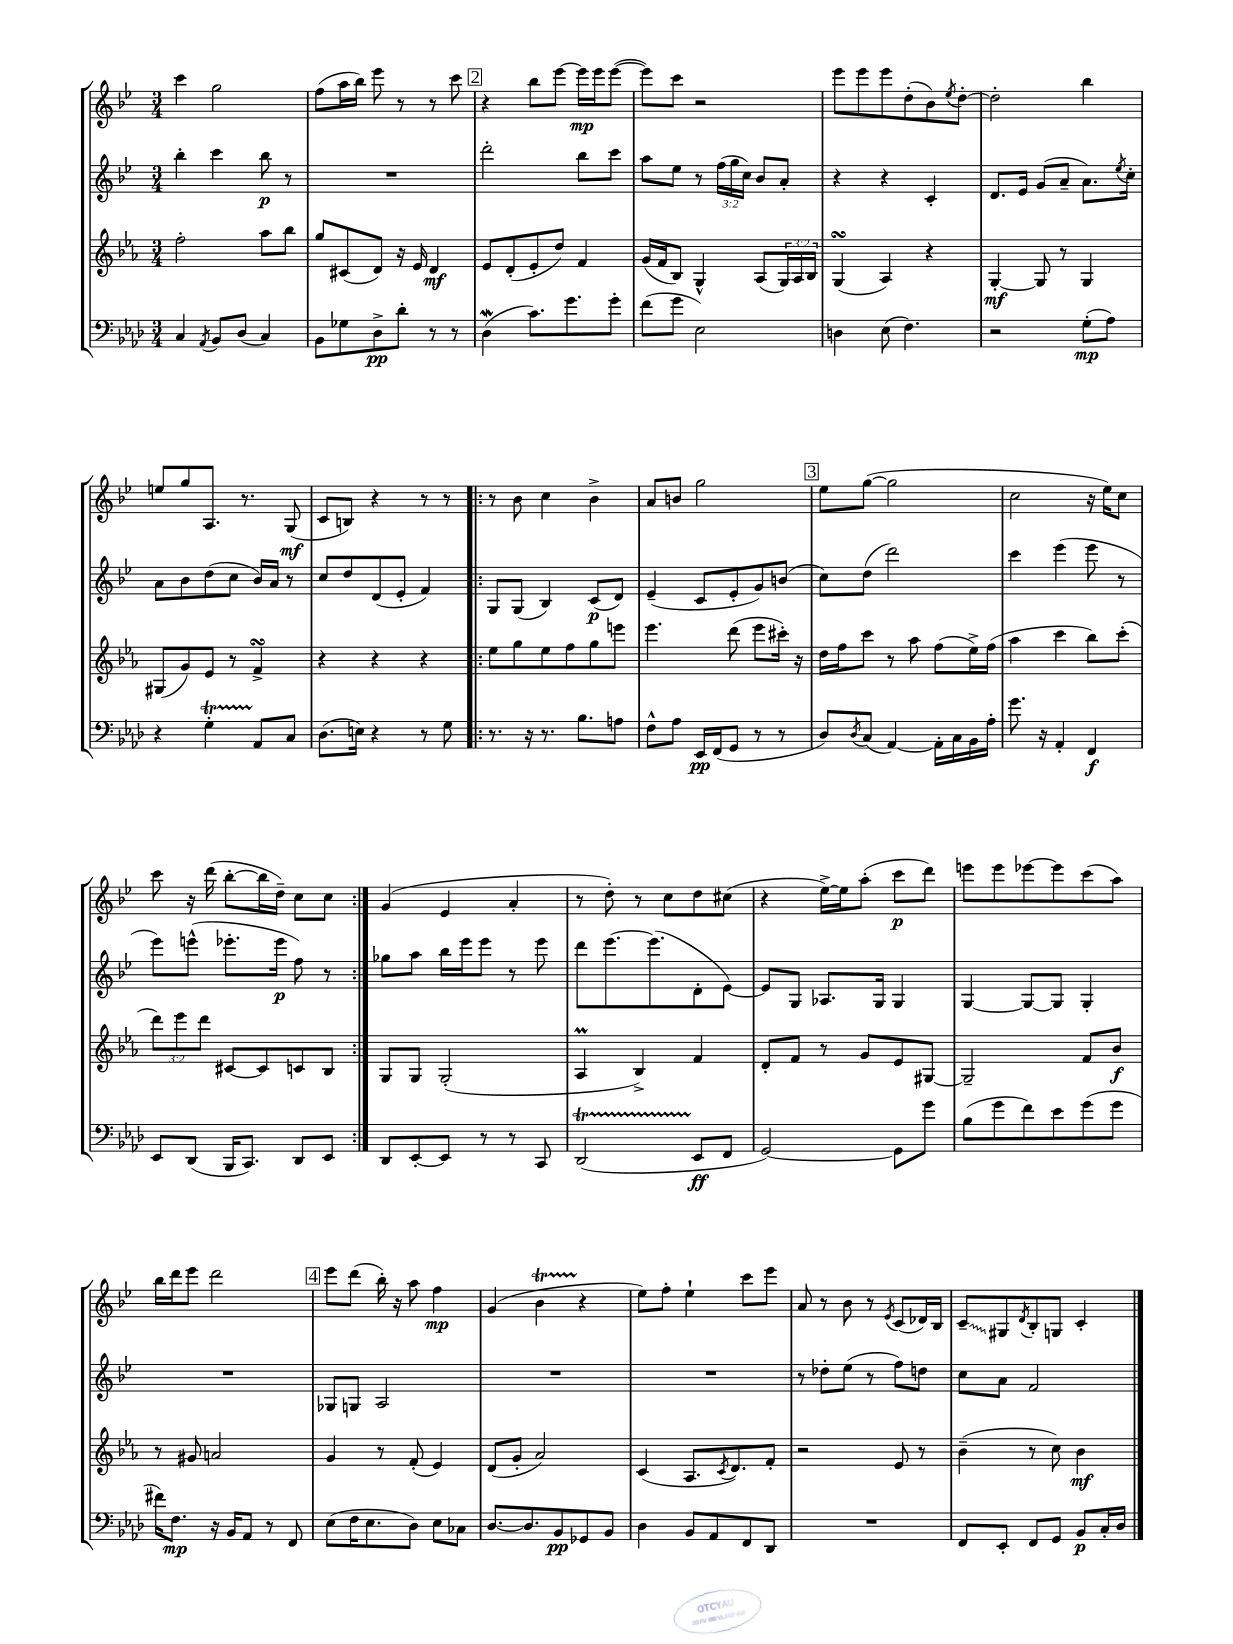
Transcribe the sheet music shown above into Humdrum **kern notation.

**kern	**kern	**kern	**kern
*staff4	*staff3	*staff2	*staff1
*clefF4	*clefG2	*clefG2	*clefG2
*k[b-e-a-d-]	*k[b-e-a-]	*k[b-e-]	*k[b-e-]
*M3/4	*M3/4	*M3/4	*M3/4
4C	2ff'	4bb-'	4ccc
8qAA-	.	.	.
8BB-	.	4ccc	2gg
(8D-	.	.	.
4C)	8aa-	8bb-	.
.	8bb-	8r	.
=	=	=	=
8BB-	8gg	2.r	(8ff
8G-	(8c#	.	16aa
.	.	.	16bb-)
8D-^	8d)	.	8eee-
8d-'	16r	.	8r
.	16e-	.	.
8r	4d	.	8r
8r	.	.	8ccc
=	=	=	=
(4D-	8e-	2ddd'	4r
.	(8d'	.	.
8.c)	8e-'	.	8bb-
.	8dd)	.	[8eee-
8.g	.	.	.
.	4f	8bb-	16eee-]
.	.	.	16eee-
8g'	.	8ccc	([8eee-
=	=	=	=
(8f	(16g	8aa	8eee-])
.	16f	.	.
8g	8B-)	8ee-	8ccc
2E-)	4G^^	8r	2r
.	.	(24ff	.
.	.	24gg	.
.	.	24cc)	.
.	(8A-	8b-	.
.	24G)	8a'	.
.	24A-	.	.
.	24B-	.	.
=	=	=	=
4D	(4G	4r	8eee-
.	.	.	8eee-
(8E-	4A-)	4r	8eee-
4.F)	.	.	(8dd'
.	4r	4c'	8b-)
.	.	.	8qee-
.	.	.	[8dd'
=	=	=	=
2r	[4G'	8.d	2dd']
.	.	16e-	.
.	8G]	(8g	.
.	8r	8a~	.
(8G'	4G	8.a)	4bb-
8A-)	.	.	.
.	.	8qee-	.
.	.	16cc'	.
=	=	=	=
4r	(8G#	8a	8ee
.	8g)	8b-	8gg
4G'	8e-	(8dd	8.A
.	8r	8cc	.
.	.	.	8.r
8AA-	4f^	16b-)	.
.	.	16a	.
8C	.	8r	(8G
=	=	=	=
(8.D-	4r	8cc	8c
.	.	8dd	8B)
16E)	.	.	.
4r	4r	(8d	4r
.	.	8e-'	.
8r	4r	4f)	8r
8G	.	.	8r
=!|:	=!|:	=!|:	=!|:
8.r	8ee-	8G	8r
.	8gg	(8G	8b-
16r	.	.	.
8.r	8ee-	4B-)	4cc
.	8ff	.	.
8.B-	.	.	.
.	8gg	(8c	4b-^
8A	8eee	8d)	.
=	=	=	=
8F^^	4.eee-	(4e-~	8a
8A-	.	.	8b
16EE-	.	8c	2gg
(16FF	.	.	.
8GG	(8ddd	8e-'	.
8r	8eee-	8g)	.
8r	16ccc#')	(8b	.
.	16r	.	.
=	=	=	=
8D-)	16dd	8cc)	8ee-
.	16ff	.	.
8qD-	.	.	.
(8C	8ccc	(8dd	([8gg
[4AA-)	8r	2ddd)	2gg]
.	8aa-	.	.
16AA-']	(8ff	.	.
16C	.	.	.
16BB-	16ee-^)	.	.
16A-'	(16ff	.	.
=	=	=	=
8.g	4aa-	4ccc	2cc
16r	.	.	.
4AA-'	4ccc	(4eee-	.
4FF	8bb-)	8eee-	16r
.	.	.	16ee-)
.	(8ccc'	8r	8cc
=	=	=	=
8EE-	12ddd)	8eee-)	8ccc
.	12eee-	.	.
(8DD-	.	(8eee^^	16r
.	12ddd	.	.
.	.	.	(16ddd
16BBB-	[8c#	8.eee-'	[8bb-'
8.CC)	.	.	.
.	8c#]	.	16bb-]
.	.	16eee-	16dd~)
8DD-	8c	8ff)	8cc
8EE-	8B-	8r	8cc
=:|!	=:|!	=:|!	=:|!
8DD-	8G	8gg-	(4g
[8EE-'	8G	8aa	.
8EE-]	(2G'	16bb-	4e-
.	.	16eee-	.
8r	.	8eee-	.
8r	.	8r	4a'
8CC	.	8eee-	.
=	=	=	=
(2DD-	4A-	8ddd	8r
.	.	[8.eee-	8dd')
.	4B-^)	.	8r
.	.	(8.eee-]	.
.	.	.	8cc
8EE-	4f	8d'	8dd
8FF	.	[8e-)	(8cc#
=	=	=	=
[2GG)	8d'	8e-]	4r
.	8f	8G	.
.	8r	8.A-	[16ee-^)
.	.	.	16ee-]
.	8g	.	(8aa'
.	.	16G	.
8GG]	8e-	4G	8ccc
8g	[8G#	.	8ddd)
=	=	=	=
(8B-	2G#~]	[4G	8eee
8g	.	.	8eee
8f)	.	8G_	[8eee-
8e-	.	8G]	8eee-]
(8g	8f	4G'	(8ccc
8g	8b-	.	8aa)
=	=	=	=
16f#)	8r	2.r	16bb-
8.F	.	.	16ddd
.	8g#	.	8eee-
16r	2a	.	2ddd
16BB-	.	.	.
8AA-	.	.	.
8r	.	.	.
8FF	.	.	.
=	=	=	=
(8E-	4g	8G-	8eee-
16F	.	8G	(8ddd
8.E-	.	.	.
.	8r	2A	16bb-')
.	.	.	16r
8D-)	(8f'	.	8aa
8E-	4e-)	.	4ff
8C-	.	.	.
=	=	=	=
[8.D-	(8d	2.r	(4g
.	8g'	.	.
8.D-]	.	.	.
.	2a-)	.	4b-
8BB-	.	.	.
8GG-	.	.	4r
8BB-	.	.	.
=	=	=	=
4D-	(4c	2.r	8ee-)
.	.	.	8ff'
8BB-	8.A-	.	4ee-`
8AA-	.	.	.
.	8qc	.	.
.	8.d)	.	.
8FF	.	.	8ccc
8DD-	8f'	.	8eee-
=	=	=	=
2.r	2r	8r	8a
.	.	8dd-'	8r
.	.	(8ee-	8b-
.	.	8r	8r
.	.	.	8qe-
.	8e-	8ff)	(8c
.	8r	8dd	16d-)
.	.	.	16B-
=	=	=	=
8FF	(4b-~	8cc	8c~
8EE-'	.	8a	8G#
.	.	.	8qd
8FF	8r	2f	8B-'
8GG	8cc)	.	8G
8BB-	4b-	.	4c'
16C'	.	.	.
16D-	.	.	.
==	==	==	==
*-	*-	*-	*-
